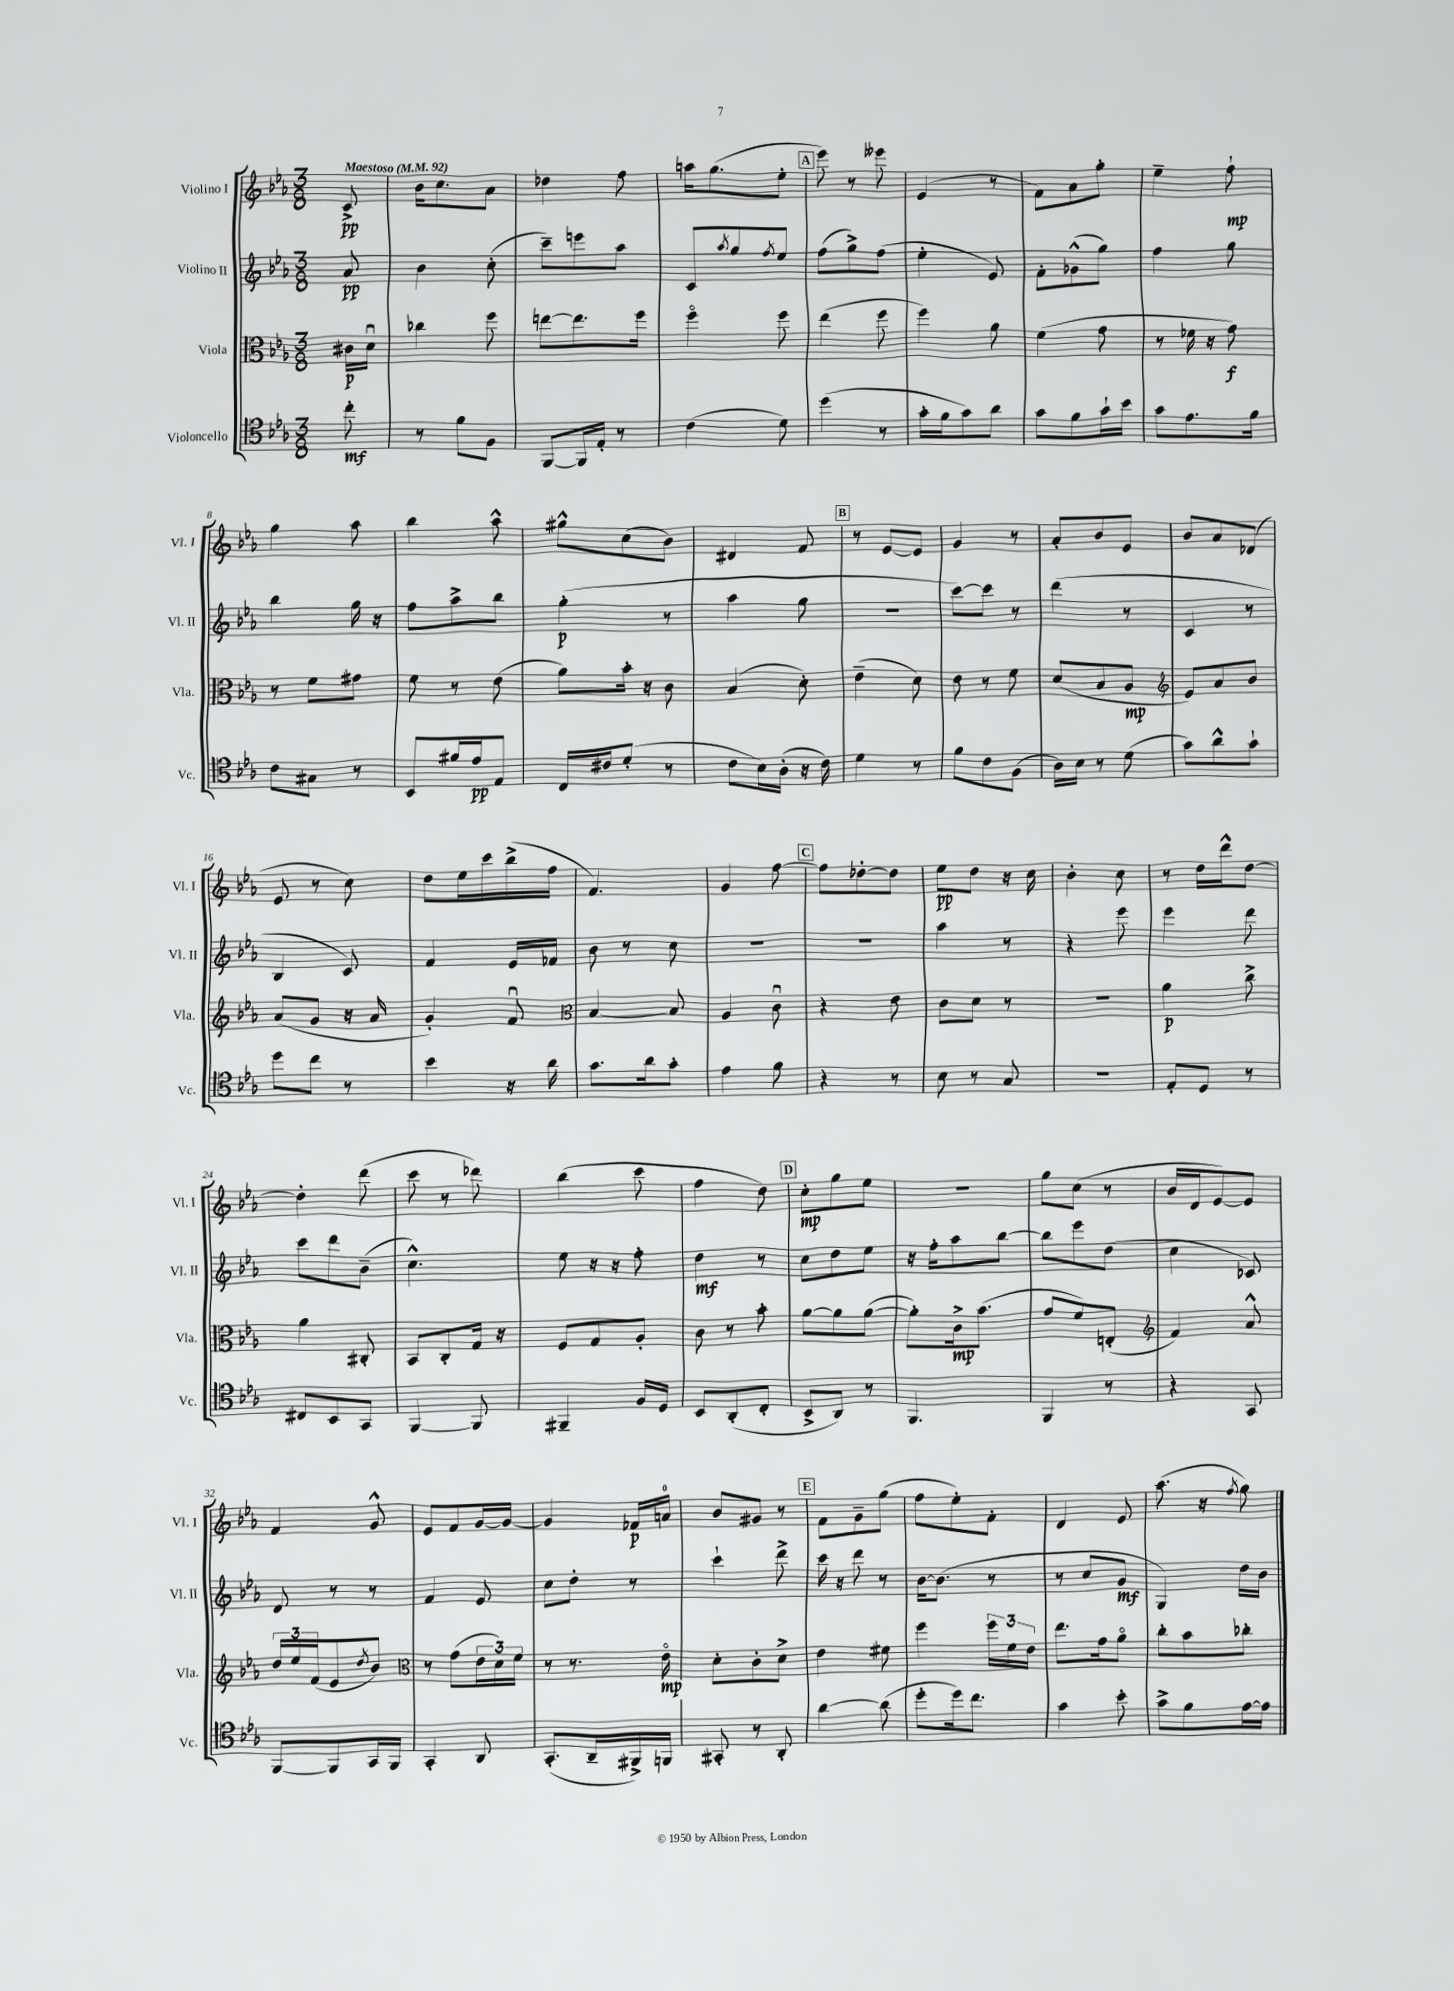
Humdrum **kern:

**kern	**kern	**kern	**kern
*staff4	*staff3	*staff2	*staff1
*clefC4	*clefC3	*clefG2	*clefG2
*k[b-e-a-]	*k[b-e-a-]	*k[b-e-a-]	*k[b-e-a-]
*M3/8	*M3/8	*M3/8	*M3/8
*MM92	*MM92	*MM92	*MM92
8cc'	16c#	8a-	8c^
.	16du	.	.
=	=	=	=
8r	4cc-	4b-	16b-
.	.	.	8.cc
8f	.	.	.
8F	8ff	(8cc'	8a-
=	=	=	=
[8FF	[8ee	8ccc~)	4dd-
16FF]	8.ee]	8eee	.
16E-'	.	.	.
8r	.	8aa-	8ff
.	16ff	.	.
=	=	=	=
(4c	4ffo	8c	16aa
.	.	.	(8.gg
.	.	8qaa-	.
.	.	8gg	.
.	.	8qff	.
8d)	8ff	8ee-	8ee-'
=	=	=	=
(4dd	(4ee-	(8ff	8eee-)
.	.	8gg^)	8r
8r	8ff	(8ff	8eee--
=	=	=	=
16g'	4ff)	4ee-'	(4e-
16f	.	.	.
8g)	.	.	.
8a-	8a-	8e-)	8r
=	=	=	=
8g	(4f	8f'	8f)
8f	.	(8g-^^	8a-
16g`	8g	8gg)	8gg'
16b-	.	.	.
=	=	=	=
8g	8r	4ff	4ee-~
8.e-	16f-	.	.
.	16r	.	.
.	8g)	8gg	8ff`
16f	.	.	.
=	=	=	=
8c	8r	4bb-	4gg
8G#	8f	.	.
8r	8g#	16gg	8aa-
.	.	16r	.
=	=	=	=
8BB-	8f	8ff	4bb-
16f#	8r	8aa-^	.
16e-	.	.	.
8E-	(8e-	8bb-	8aa-^^
=	=	=	=
16C	8a-)	(4gg'	8gg#^^
16c#	.	.	.
(8d'	16b-'	.	(8cc
.	16r	.	.
8r	8c	8r	8b-)
=	=	=	=
8c	(4B-	4aa-	4d#
16B-)	.	.	.
(16A-'	.	.	.
16r	8d')	8gg	8f
16c)	.	.	.
=	=	=	=
4d	(4e-~	4.r	8r
.	.	.	[8e-
8r	8d)	.	8e-]
=	=	=	=
8f	8e-	[8ccc)	4g
8c	8r	8ccc]	.
(8F	8f	8r	8r
=	=	=	=
16A-)	(8d	(4ddd	8a-'
16B-	.	.	.
8r	8B-	.	8b-
(8d	8A-	8r	8e-
=	=	=	=
*	*clefG2	*	*
8g)	8e-)	4c	8b-
8a-^^	8a-	.	8a-
8g`	8b-	8r	(8d-
=	=	=	=
8dd	(8a-	4B-	8e-
8cc	8g	.	8r
8r	16r	8c)	8cc)
.	16a-	.	.
=	=	=	=
4b-	4g')	4f	8dd
.	.	.	16ee-
.	.	.	16ccc
16r	8fu	16e-	(16bb-^
16a-	.	16f-	16ff
=	=	=	=
*	*clefC3	*	*
8.g	[4B-	8b-	4.f)
.	.	8r	.
16a-	.	.	.
8g'	8B-]	8cc	.
=	=	=	=
4e-	4A-	4.r	4g
8f	8cu	.	[8ff
=	=	=	=
4r	4r	4.r	8ff]
.	.	.	[8dd-'
8r	8e-	.	8dd-]
=	=	=	=
8B-	8c	4aa-	8ee-
8r	8d	.	8dd
8G	8r	8r	16r
.	.	.	16cc
=	=	=	=
4.r	4.r	4r	4b-'
.	.	8eee-	8cc
=	=	=	=
8E-'	4a-	4eee-	8r
8D	.	.	16dd
.	.	.	16ddd^^
8r	8cc^	8ddd	[8dd
=	=	=	=
8C#	4a-	8ccc	4dd']
8BB-	.	8ddd	.
8GG	8C#'	(8b-~	(8ddd
=	=	=	=
[4FF	8BB-	4.cc^^)	8ccc
.	8C'	.	8r
8FF]	16G	.	8ddd-)
.	16r	.	.
=	=	=	=
4FF#~	8F	8ee-	(4bb-
.	8G	16r	.
.	.	16r	.
16F	8A-'	8ff'	8ccc
16D	.	.	.
=	=	=	=
8BB-	8c	4dd	4ff
(8AA-'	8r	.	.
8C'	8b-'	8r	8dd)
=	=	=	=
8BB-^	[8a-	8cc	8cc'
8AA-)	8a-]	8dd	8gg
8r	([8a-	8ee-	8ee-
=	=	=	=
4.FF	8a-'])	16r	4.r
.	.	16ff'	.
.	16c^	8aa-	.
.	(8.b-	.	.
.	.	[8bb-	.
=	=	=	=
4FF	8g	8bb-]	8gg
.	8f)	8eee-	(8cc
8r	(8E'	(8dd	8r
=	=	=	=
*	*clefG2	*	*
4r	4f)	4cc	16b-
.	.	.	16d
.	.	.	[8e-)
8GG	8a-^^	8c-)	8e-]
=	=	=	=
[8FF	24dd	8d	4f
.	24ee-	.	.
.	(24f	.	.
8FF]	8e-	8r	.
.	8qdd	.	.
16GG	8b-)	8r	8g^^
16FF	.	.	.
=	=	=	=
*	*clefC3	*	*
4GG'	8r	4f	8e-
.	(8g	.	8f
8AA-	24e-	8e-	[16g
.	24d)	.	.
.	.	.	16g_
.	24f	.	.
=	=	=	=
(8.GG'	8r	8cc	4g]
.	8.r	8dd'	.
16AA-~	.	.	.
16FF#^)	.	8r	16f-
16FF	16e-o	.	16a
=	=	=	=
8GG#'	8d'	4ccc`	8b-
8r	8c'	.	8g#
8AA-'	8d^	8ddd^	8r
=	=	=	=
[4a-	4e-	16ccc	8f
.	.	16r	.
.	.	8ddd	8g~
(8a-]	8f#	8r	(8gg
=	=	=	=
8dd'	4ff	[16b-	8ff
.	.	(8.b-]	.
16dd)	.	.	8ee-')
8.cc	.	.	.
.	24ff	8r	8f'
.	24f	.	.
.	24e-	.	.
=	=	=	=
4g	8.ee-	8r	4d
.	.	8cc	.
.	16g	.	.
8b-'	8a-o	8g	8e-
=	=	=	=
8g^	8cc'	4G)	(8.aa-
8f	8b-	.	.
.	.	.	16r
.	.	.	8qff
[16e-	8cc-'	16dd	8gg)
16e-]	.	16b-	.
==	==	==	==
*-	*-	*-	*-
